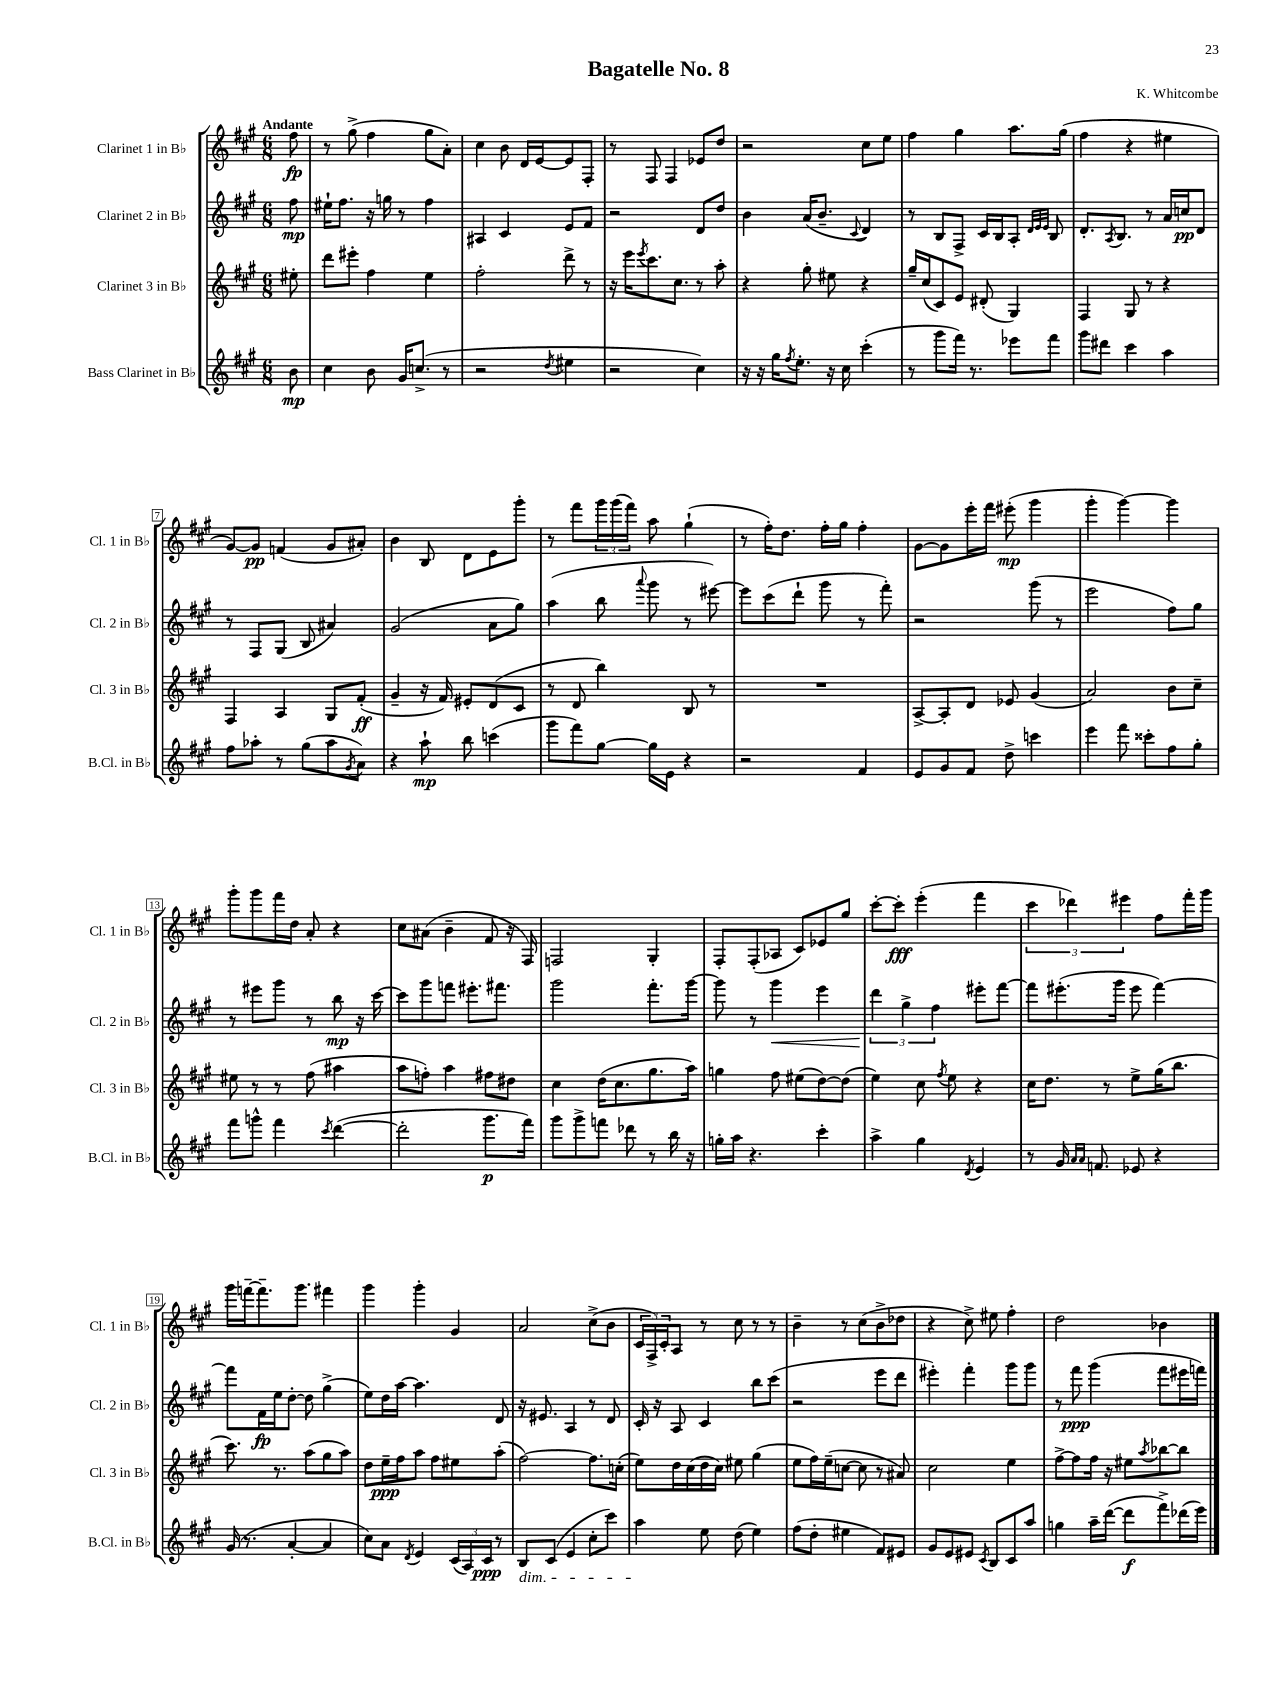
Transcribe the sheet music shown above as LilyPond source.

\header { title = "Bagatelle No. 8" composer = "K. Whitcombe" }
<<
\new StaffGroup <<
\new Staff = "s0" \with { instrumentName = "Clarinet 1 in Bb" shortInstrumentName = "Cl. 1 in Bb" } {
    \clef treble \key a \major \numericTimeSignature \time 6/8 \partial 8 \tempo "Andante"
    fis''8\fp |
    r8 gis''8->( fis''4 gis''8 a'8-.) |
    cis''4 b'8 d'16 e'16~ e'8 fis8-. |
    r8 fis8 fis4 ees'8 d''8 |
    r2 cis''8 e''8 |
    fis''4 gis''4 a''8. gis''16( |
    fis''4 r4 eis''4 |
    gis'8~) gis'8\pp f'4( gis'8 ais'8-.) |
    b'4 b8 d'8 e'8 gis'''8-. |
    r8 fis'''8 \tuplet 3/2 { gis'''16 gis'''16( fis'''16) } a''8 gis''4-!( |
    r8 fis''16-.) d''8. fis''16-. gis''16 fis''4-. |
    gis'8~ gis'8 e'''16-. fis'''16 eis'''8-.\mp( gis'''4 |
    gis'''4-. gis'''4~) gis'''4 |
    gis'''8-. gis'''8 fis'''16 d''16 a'8-. r4 |
    cis''8 ais'8( b'4-- fis'8 r16 fis16) |
    f2 gis4-. |
    fis8-. fis8-.( aes8 cis'8) ees'8 gis''8 |
    cis'''8~-. cis'''8-.\fff e'''4-.( fis'''4 |
    \tuplet 3/2 { cis'''4 des'''4) eis'''4 } fis''8 fis'''16-. gis'''16 |
    gis'''16 f'''16~-- f'''8.-- gis'''8. fis'''4 |
    gis'''4 gis'''4-. gis'4 |
    a'2 cis''8->( b'8 |
    \tuplet 3/2 { cis'16 fis16->) cis'16-. } a8 r8 cis''8 r8 r8 |
    b'4-- r8 cis''8( b'8-> des''8 |
    r4 cis''8->) eis''8 fis''4-. |
    d''2 bes'4 \bar "|." |
}
\new Staff = "s1" \with { instrumentName = "Clarinet 2 in Bb" shortInstrumentName = "Cl. 2 in Bb" } {
    \clef treble \key a \major \numericTimeSignature \time 6/8 \partial 8
    fis''8\mp |
    eis''16-! fis''8. r16 g''16 r8 fis''4 |
    ais4 cis'4 e'8 fis'8 |
    r2 d'8 d''8 |
    b'4 a'16( b'8.-- \appoggiatura { cis'8 } d'4) |
    r8 b8 fis8-> cis'16 b16 a8-. \grace { d'32 e'32 e'32 } b8 |
    d'8.-. \acciaccatura { a8 } b8. r8 a'16 c''16\pp d'8 |
    r8 fis8 gis8( b8 ais'4) |
    gis'2( a'8 gis''8) |
    a''4( b''8 \appoggiatura { a'''8 } gis'''8 r8 eis'''8~) |
    eis'''8 cis'''8( d'''8-! gis'''8 r8 fis'''8-.) |
    r2 gis'''8( r8 |
    e'''2 fis''8) gis''8 |
    r8 eis'''8 gis'''8 r8 b''8\mp r16 cis'''16~ |
    cis'''8 gis'''8 f'''8 eis'''8.-. fis'''8. |
    gis'''2 fis'''8.-. gis'''16~ |
    gis'''8 r8 gis'''4\< e'''4 |
    \tuplet 3/2 { d'''4\! gis''4-> fis''4 } eis'''8-. fis'''8~ |
    fis'''8 eis'''8.-.( gis'''16 eis'''8 fis'''4~) |
    fis'''8 fis'16\fp e''16 d''8~-. d''8 gis''4->( |
    e''8) d''16 a''16~ a''4. d'8 |
    r16 eis'8. a4 r8 d'8 |
    cis'16-. r16 a8 cis'4 b''8 cis'''8( |
    r2 e'''8 d'''8 |
    eis'''4-.) fis'''4-. gis'''8 gis'''8 |
    r8 fis'''8\ppp gis'''4( fis'''8 eis'''16 f'''16) \bar "|." |
}
\new Staff = "s2" \with { instrumentName = "Clarinet 3 in Bb" shortInstrumentName = "Cl. 3 in Bb" } {
    \clef treble \key a \major \numericTimeSignature \time 6/8 \partial 8
    eis''8-. |
    d'''8 eis'''8-. fis''4 e''4 |
    fis''2-. d'''8-> r8 |
    r16 e'''16 \acciaccatura { e'''8 } cis'''8. cis''8. r8 a''8-. |
    r4 gis''8-. eis''8 r4 |
    gis''16-- cis''16( cis'8) e'8 dis'8-.( gis4) |
    fis4 gis8 r8 r4 |
    fis4 a4 gis8 fis'8-.\ff( |
    gis'4-- r16 fis'16) eis'8-. d'8( cis'8 |
    r8 d'8 b''4) b8 r8 |
    R2. |
    a8~-> a8-. d'8 ees'8 gis'4( |
    a'2) b'8 cis''8-- |
    eis''8 r8 r8 fis''8( ais''4 |
    a''8 f''8-.) a''4 fis''8 dis''8 |
    cis''4 d''16( cis''8. gis''8. a''16) |
    g''4 fis''8 eis''8( d''8~) d''8( |
    e''4) cis''8 \acciaccatura { fis''8 } e''8 r4 |
    cis''16 d''8. r8 e''8-> gis''16( b''8. |
    cis'''8.) r8. a''8( gis''8 a''8) |
    d''8 e''16--\ppp fis''16 a''8 fis''8 eis''8 a''8-.( |
    fis''2~) fis''8. c''16-.( |
    e''8) d''16 cis''16( d''16 cis''16) eis''8 gis''4( |
    e''8 fis''16) e''16--( c''8~ c''8 r8 ais'8) |
    cis''2 e''4 |
    fis''8~-> fis''8 fis''16 r16 eis''8 \acciaccatura { a''8 } bes''8~ bes''8 \bar "|." |
}
\new Staff = "s3" \with { instrumentName = "Bass Clarinet in Bb" shortInstrumentName = "B.Cl. in Bb" } {
    \clef treble \key a \major \numericTimeSignature \time 6/8 \partial 8
    b'8\mp |
    cis''4 b'8 gis'16 c''8.->( r8 |
    r2 \acciaccatura { d''8 } eis''4 |
    r2 cis''4) |
    r16 r16 gis''16 \acciaccatura { fis''8 } e''8.-. r16 cis''16 cis'''4-.( |
    r8 gis'''8 fis'''16) r8. ees'''8 fis'''8 |
    gis'''8 dis'''8 cis'''4 a''4 |
    fis''8 aes''8-. r8 gis''8( aes''8 \acciaccatura { gis'8 } a'8) |
    r4 a''8-!\mp b''8 c'''4( |
    gis'''8 fis'''8) gis''8~ gis''16 e'16 r4 |
    r2 fis'4 |
    e'8 gis'8 fis'8 d''8-> c'''4 |
    e'''4 fis'''8 cisis'''8-. fis''8 gis''8-. |
    fis'''8 g'''8-^ fis'''4 \acciaccatura { cis'''8 } d'''4~( |
    d'''2-. gis'''8.\p fis'''16) |
    gis'''8 gis'''8-> f'''8 des'''8 r8 b''16 r16 |
    g''16-. a''16 r4. cis'''4-. |
    a''4-> gis''4 \acciaccatura { d'8 } e'4 |
    r8 gis'16 \grace { a'16 a'16 } f'8. ees'8 r4 |
    gis'16( r8. a'4~-. a'4 |
    cis''8) a'8 \acciaccatura { d'8 } e'4 \tuplet 3/2 { cis'16( a16) cis'16\ppp } r8 |
    b8\dim cis'8( e'4 cis''8-. cis'''8) |
    a''4\! e''8 d''8( e''4) |
    fis''8( d''8-. eis''4 fis'8) eis'8 |
    gis'8 e'8 eis'8 \acciaccatura { cis'8 } b8 cis'8 a''8 |
    g''4 a''16-- d'''16~( d'''8\f fis'''8->) des'''16( e'''16) \bar "|." |
}
>>
>>
\layout { \context { \Score \override BarNumber.stencil = #(make-stencil-boxer 0.1 0.3 ly:text-interface::print) } }
